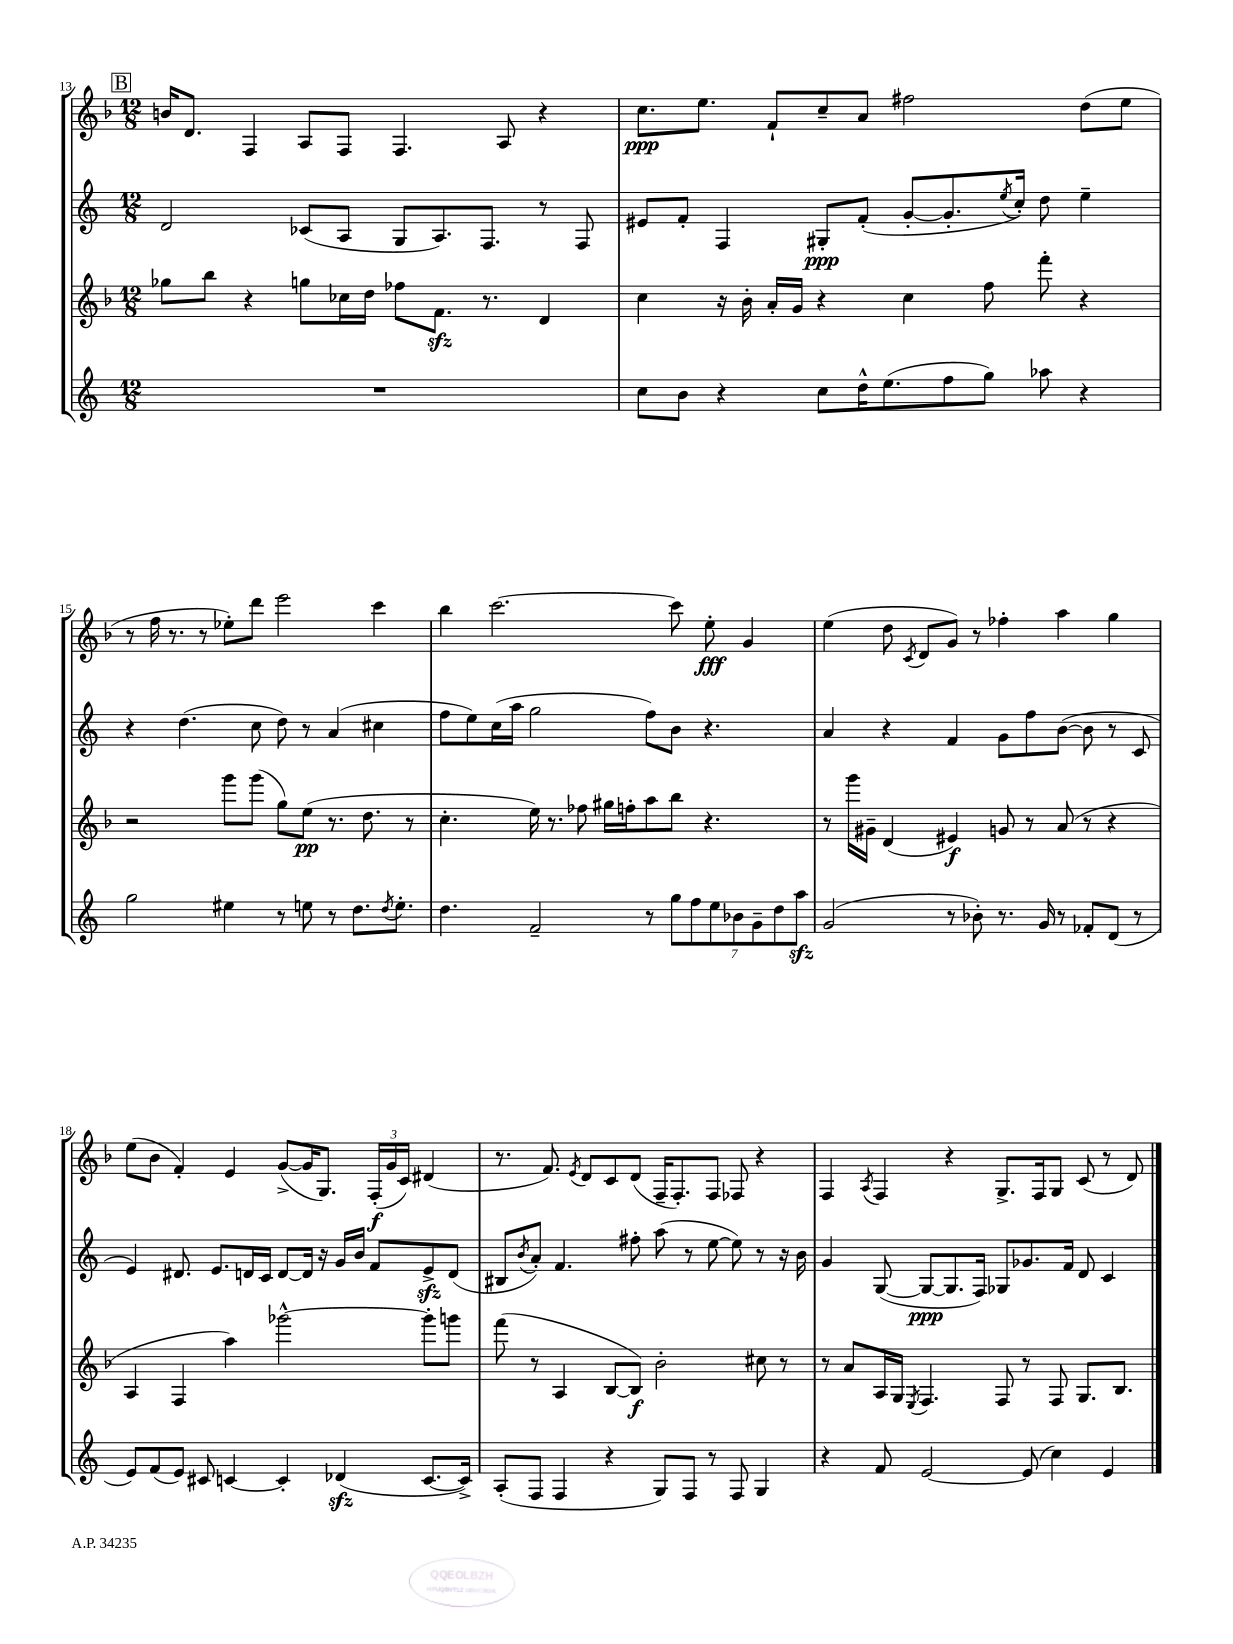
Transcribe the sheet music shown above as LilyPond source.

<<
\new StaffGroup <<
\new Staff = "s0" {
    \clef treble \key f \major \numericTimeSignature \time 12/8
    \mark \markup { \box "B" } b'16 d'8. f4 a8 f8 f4. a8 r4 |
    c''8.\ppp e''8. f'8-! c''8-- a'8 fis''2 d''8( e''8 |
    r8 f''16 r8. r8 ees''8-.) d'''8 e'''2 c'''4 |
    bes''4 c'''2.~ c'''8 e''8-.\fff g'4 |
    e''4( d''8 \acciaccatura { c'8 } d'8 g'8) r8 fes''4-. a''4 g''4 |
    e''8( bes'8 f'4-.) e'4 g'8~->( g'16 g8.) \tuplet 3/2 { f16-.\f( g'16 c'16) } dis'4( |
    r8. f'8.) \acciaccatura { e'8 } d'8 c'8 d'8( f16-- f8.-.) f8 fes8 r4 |
    f4 \acciaccatura { a8 } f4 r4 g8.-> f16 g8 c'8( r8 d'8) \bar "|." |
}
\new Staff = "s1" {
    \clef treble \key c \major \numericTimeSignature \time 12/8
    \mark \markup { \box "B" } d'2 ces'8( a8 g8 a8.) f8. r8 f8 |
    eis'8 f'8-. f4 gis8-.\ppp f'8-.( g'8~-. g'8.-. \acciaccatura { e''8 } c''16-.) d''8 e''4-- |
    r4 d''4.( c''8 d''8) r8 a'4( cis''4 |
    f''8 e''8) c''16( a''16 g''2 f''8) b'8 r4. |
    a'4 r4 f'4 g'8 f''8 b'8~( b'8 r8 c'8 |
    e'4) dis'8. e'8. d'16 c'16 d'8~ d'16 r16 g'16 b'16 f'8 e'8->\sfz d'8( |
    bis8 \acciaccatura { b'8 } a'8-.) f'4. fis''8-. a''8( r8 e''8~ e''8) r8 r16 b'16 |
    g'4 g8~( g8~\ppp g8. f16) ges8 ges'8. f'16 d'8 c'4 \bar "|." |
}
\new Staff = "s2" {
    \clef treble \key f \major \numericTimeSignature \time 12/8
    \mark \markup { \box "B" } ges''8 bes''8 r4 g''8 ces''16 d''16 fes''8 f'8.\sfz r8. d'4 |
    c''4 r16 bes'16-. a'16-. g'16 r4 c''4 f''8 f'''8-. r4 |
    r2 g'''8 g'''8( g''8) e''8\pp( r8. d''8. r8 |
    c''4.-. e''16) r8. fes''8 gis''16 f''16-. a''8 bes''8 r4. |
    r8 g'''16 gis'16-- d'4( eis'4\f) g'8 r8 a'8( r8 r4 |
    a4 f4 a''4) ges'''2~-^ ges'''8-. g'''8 |
    f'''8( r8 a4 bes8~ bes8\f) bes'2-. cis''8 r8 |
    r8 a'8 a16 g16 \acciaccatura { e8 } f4. f8 r8 f8 g8. bes8. \bar "|." |
}
\new Staff = "s3" {
    \clef treble \key c \major \numericTimeSignature \time 12/8
    \mark \markup { \box "B" } R1. |
    c''8 b'8 r4 c''8 d''16-^ e''8.( f''8 g''8) aes''8 r4 |
    g''2 eis''4 r8 e''8 r8 d''8. \acciaccatura { d''8 } e''8.-. |
    d''4. f'2-- r8 \tuplet 7/4 { g''8 f''8 e''8 bes'8 g'8-- d''8 a''8\sfz } |
    g'2( r8 bes'8-.) r8. g'16 r8 fes'8-. d'8( r8 |
    e'8) f'8( e'8) cis'8 c'4~ c'4-. des'4\sfz( c'8.~ c'16->) |
    a8-.( f8 f4 r4 g8) f8 r8 f8 g4 |
    r4 f'8 e'2~ e'8( c''4) e'4 \bar "|." |
}
>>
>>
\layout { \context { \Score currentBarNumber = #13 } }
